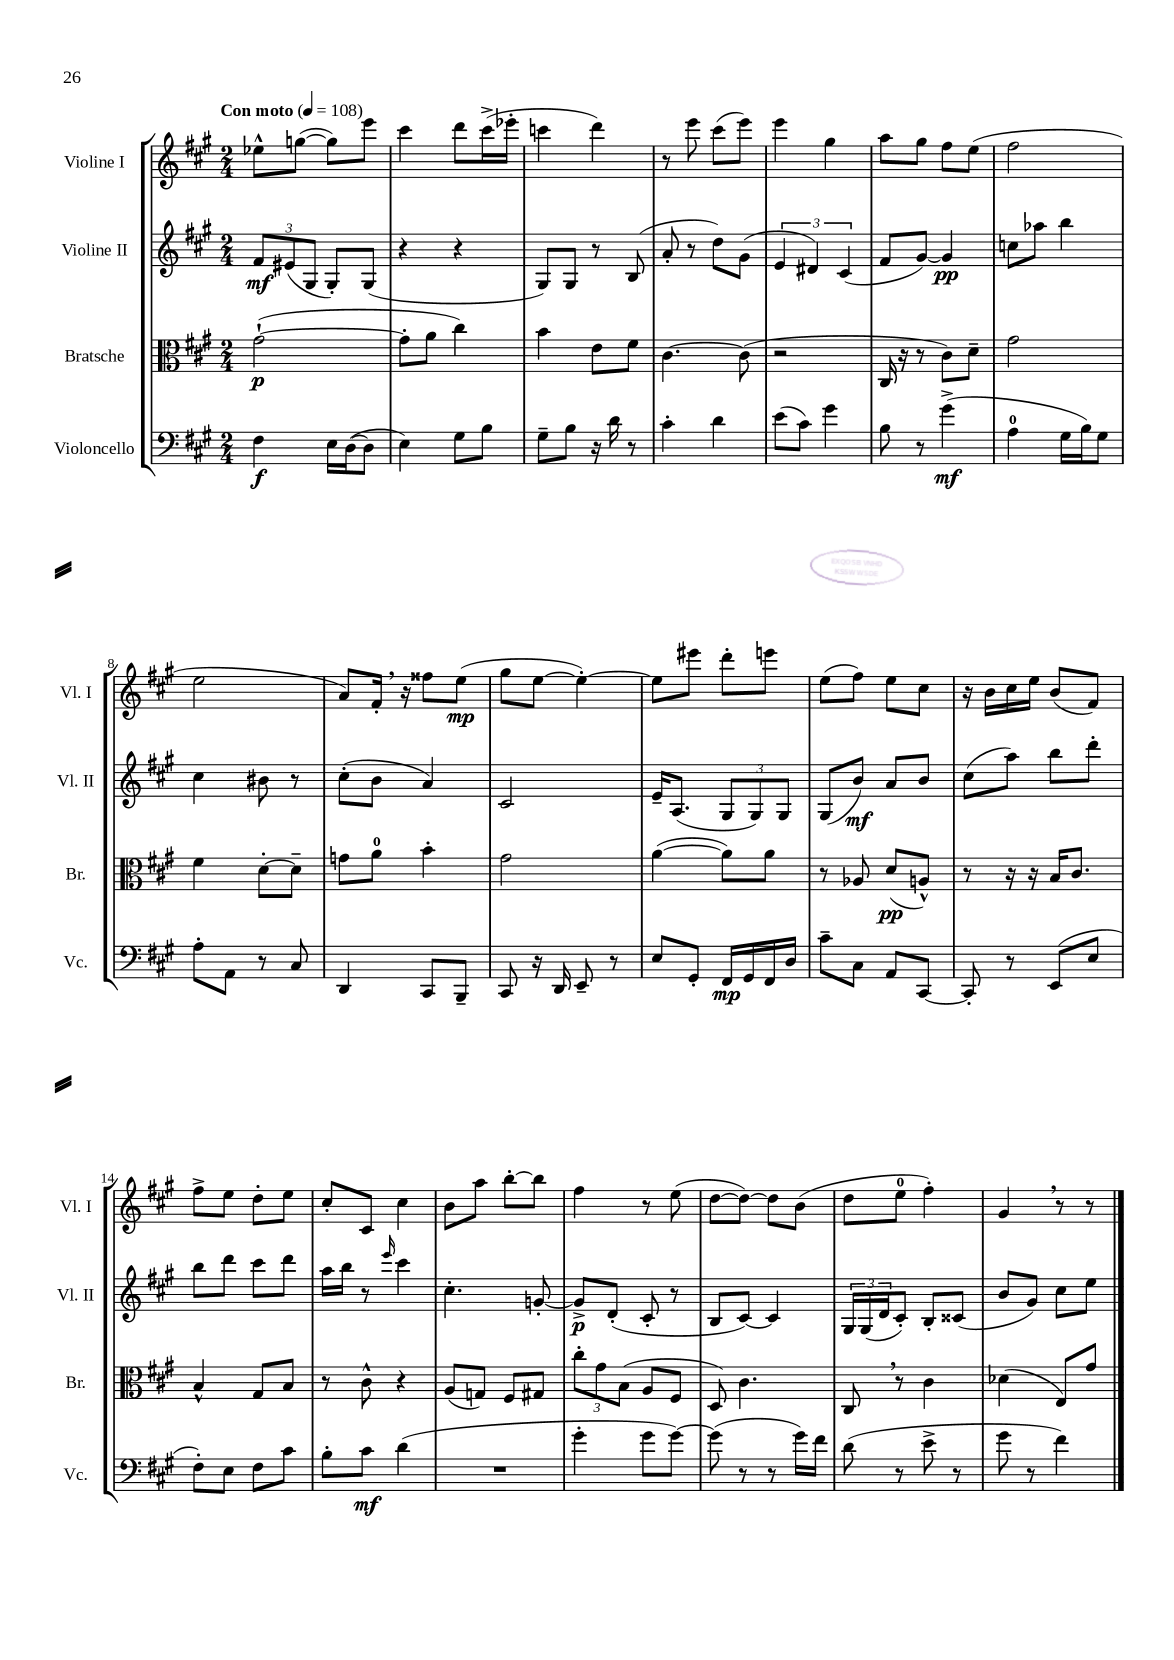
<<
\new StaffGroup <<
\new Staff = "s0" \with { instrumentName = "Violine I" shortInstrumentName = "Vl. I" } {
    \clef treble \key a \major \numericTimeSignature \time 2/4 \tempo "Con moto" 4 = 108
    ees''8-^ g''8~( g''8) e'''8 |
    cis'''4 d'''8 cis'''16->( ees'''16-. |
    c'''4 d'''4) |
    r8 e'''8 cis'''8( e'''8) |
    e'''4 gis''4 |
    a''8 gis''8 fis''8 e''8( |
    fis''2 |
    e''2 |
    a'8) fis'16-. \breathe r16 fisis''8 e''8\mp( |
    gis''8 e''8~ e''4~-.) |
    e''8 eis'''8 d'''8-. e'''8 |
    e''8( fis''8) e''8 cis''8 |
    r16 b'16 cis''16 e''16 b'8( fis'8) |
    fis''8-> e''8 d''8-. e''8 |
    cis''8-. cis'8 cis''4 |
    b'8 a''8 b''8~-. b''8 |
    fis''4 r8 e''8( |
    d''8~ d''8~) d''8 b'8( |
    d''8 e''8-0 fis''4-.) |
    gis'4 \breathe r8 r8 \bar "|." |
}
\new Staff = "s1" \with { instrumentName = "Violine II" shortInstrumentName = "Vl. II" } {
    \clef treble \key a \major \numericTimeSignature \time 2/4
    \tuplet 3/2 { fis'8\mf eis'8( gis8 } gis8-.) gis8( |
    r4 r4 |
    gis8) gis8 r8 b8( |
    a'8-. r8 d''8) gis'8( |
    \tuplet 3/2 { e'4 dis'4) cis'4( } |
    fis'8 gis'8~) gis'4\pp |
    c''8 aes''8 b''4 |
    cis''4 bis'8 r8 |
    cis''8-.( b'8 a'4) |
    cis'2 |
    e'16-- a8.( \tuplet 3/2 { gis8 gis8) gis8 } |
    gis8( b'8\mf) a'8 b'8 |
    cis''8( a''8) b''8 d'''8-. |
    b''8 d'''8 cis'''8 d'''8 |
    a''16 b''16 r8 \grace { e'''16 } cis'''4 |
    cis''4.-. g'8~-. |
    g'8->\p d'8-.( cis'8-. r8 |
    b8 cis'8~) cis'4 |
    \tuplet 3/2 { gis16 gis16( d'16 } cis'8-.) b8-. cisis'8( |
    b'8 gis'8) cis''8 e''8 \bar "|." |
}
\new Staff = "s2" \with { instrumentName = "Bratsche" shortInstrumentName = "Br." } {
    \clef alto \key a \major \numericTimeSignature \time 2/4
    gis'2~-!\p( |
    gis'8-. a'8 cis''4) |
    b'4 e'8 fis'8 |
    cis'4.~ cis'8( |
    r2 |
    cis16 r16 r8 cis'8) d'8-- |
    gis'2 |
    fis'4 d'8~-. d'8-- |
    g'8 a'8-0 b'4-. |
    gis'2 |
    a'4~( a'8) a'8 |
    r8 aes8 d'8\pp( a8-^) |
    r8 r16 r16 b16 cis'8. |
    b4-^ gis8 b8 |
    r8 cis'8-^ r4 |
    a8( g8) fis8 gis8 |
    \tuplet 3/2 { cis''8-. gis'8 b8( } a8 fis8 |
    d8) cis'4. |
    cis8 \breathe r8 cis'4 |
    des'4( e8) gis'8 \bar "|." |
}
\new Staff = "s3" \with { instrumentName = "Violoncello" shortInstrumentName = "Vc." } {
    \clef bass \key a \major \numericTimeSignature \time 2/4
    fis4\f e16 d16~( d8 |
    e4) gis8 b8 |
    gis8-- b8 r16 d'16 r8 |
    cis'4-. d'4 |
    e'8( cis'8) gis'4 |
    b8 r8 gis'4->\mf( |
    a4-0 gis16 b16) gis8 |
    a8-. a,8 r8 cis8 |
    d,4 cis,8 b,,8-- |
    cis,8 r16 d,16 e,8-- r8 |
    e8 gis,8-. fis,16\mp gis,16 fis,16 d16 |
    cis'8-- cis8 a,8 cis,8~ |
    cis,8-. r8 e,8( e8 |
    fis8-.) e8 fis8 cis'8 |
    b8-. cis'8\mf d'4( |
    R2 |
    gis'4-. gis'8 gis'8~) |
    gis'8( r8 r8 gis'16) fis'16 |
    d'8( r8 e'8-> r8 |
    gis'8 r8 fis'4) \bar "|." |
}
>>
>>
